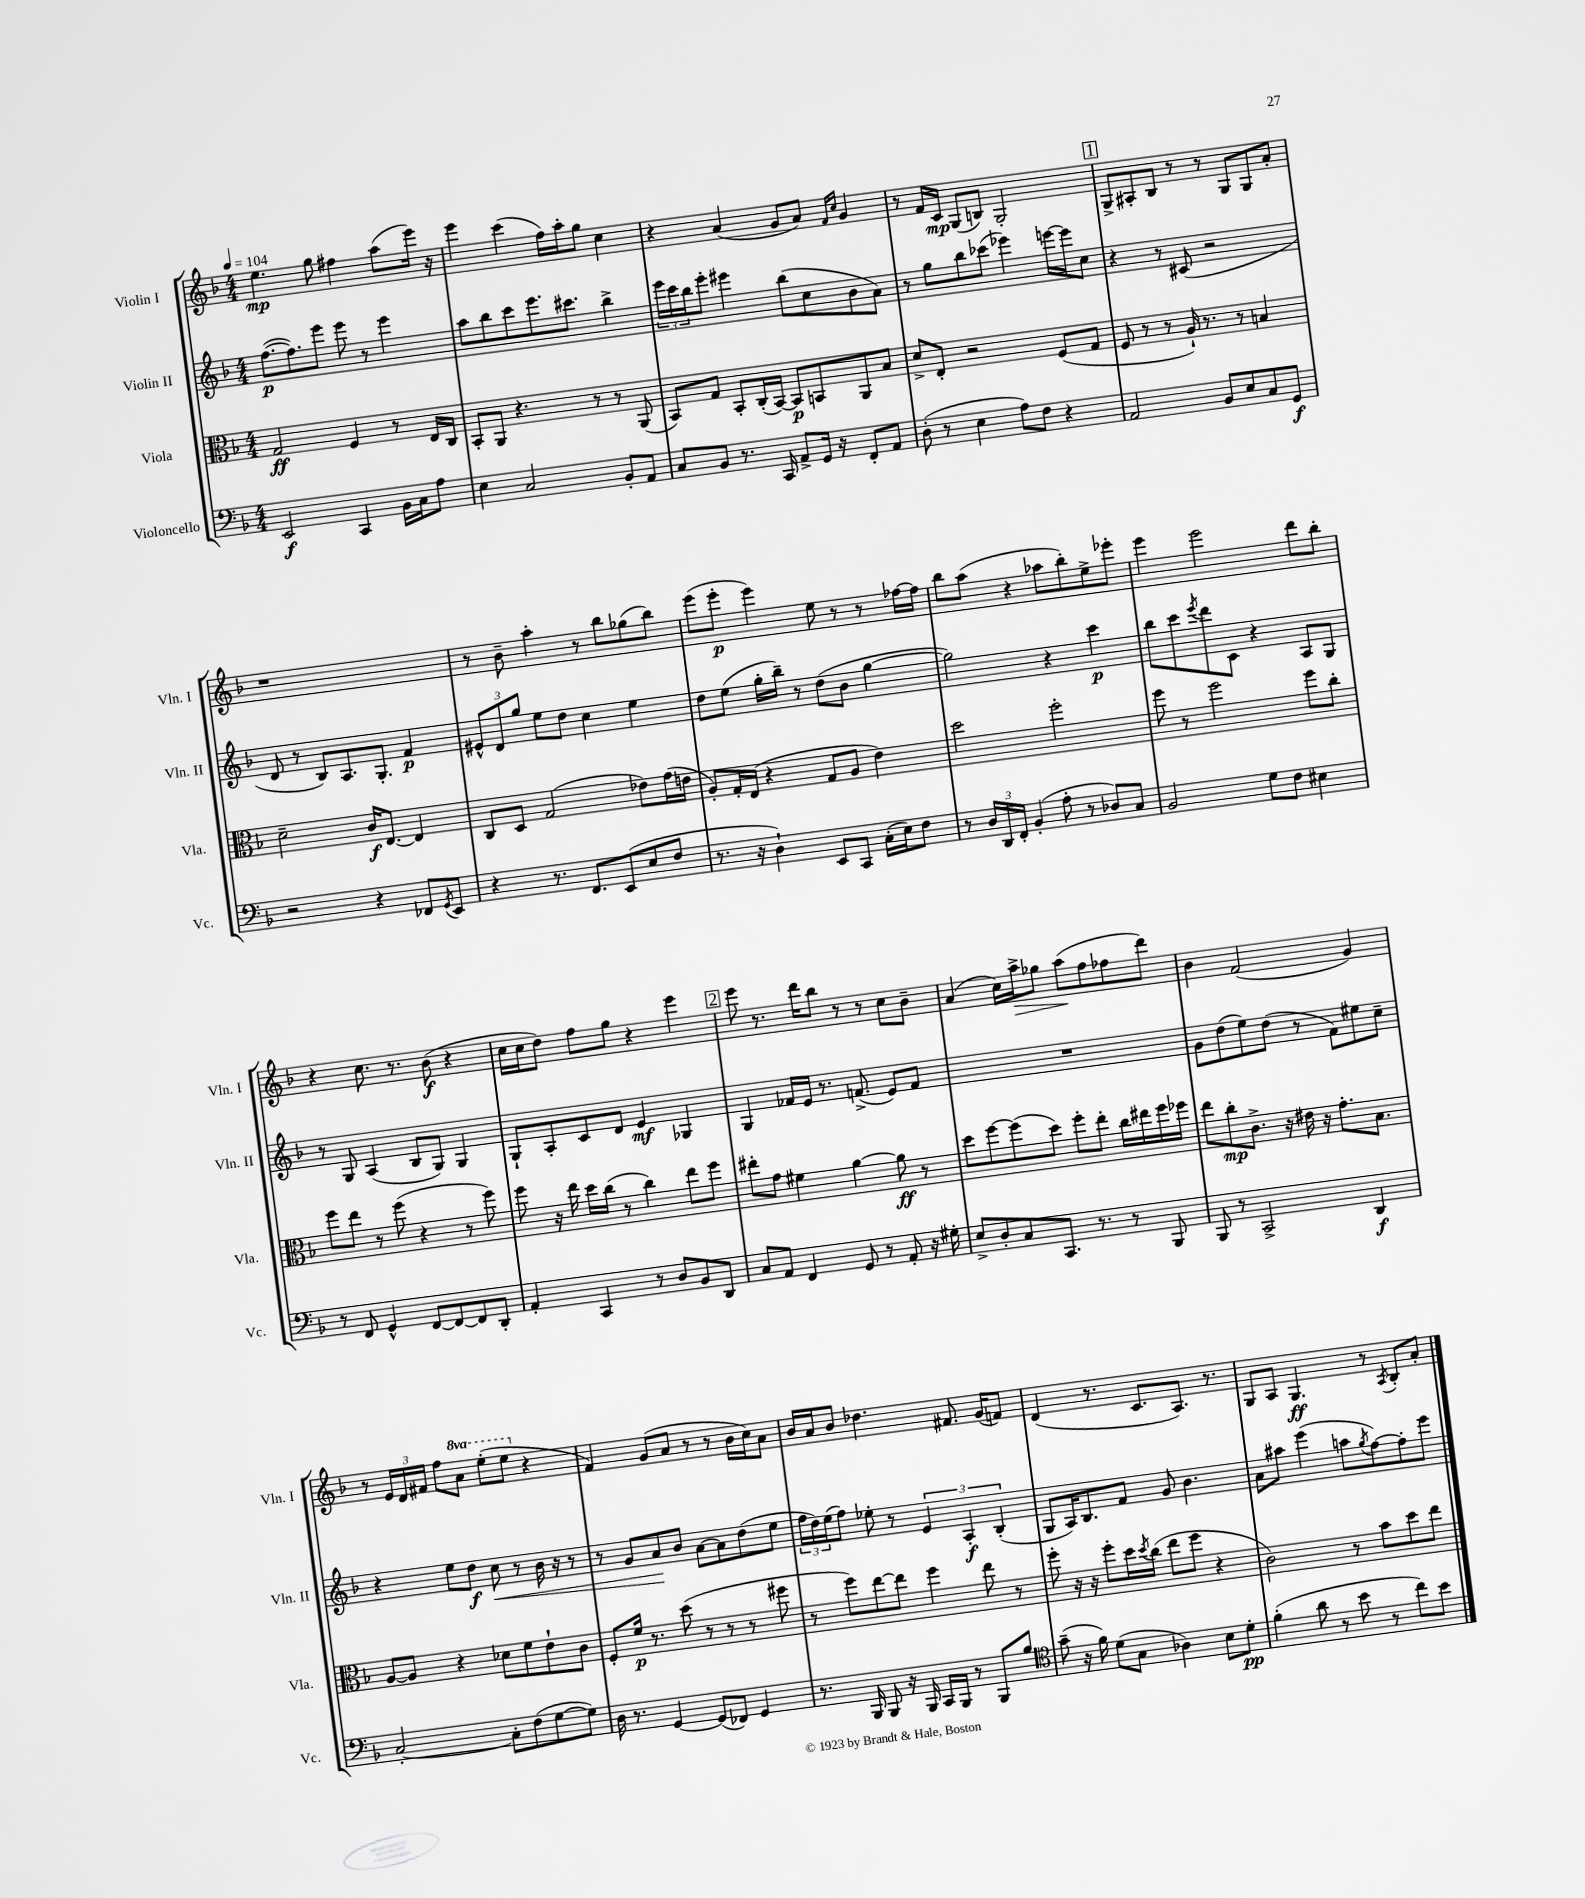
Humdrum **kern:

**kern	**kern	**kern	**kern
*staff4	*staff3	*staff2	*staff1
*clefF4	*clefC3	*clefG2	*clefG2
*k[b-]	*k[b-]	*k[b-]	*k[b-]
*M4/4	*M4/4	*M4/4	*M4/4
*MM104	*MM104	*MM104	*MM104
2EE/	2G/	([8.ff\L	4.ee\
.	.	8.ff\])	.
.	.	8eee\J	8gg\
4CC/	4F/	8eee\	4ff#\
.	.	8r	.
16BB-\LL	8r	4eee\	(8aa\L
16C\J	.	.	.
8A\J	16E/LL	.	16eee\Jk)
.	16C/JJ	.	16r
=	=	=	=
4E\	8BB-'/L	8aa\L	4eee\
.	8AA/J	8bb-\	.
2C/	4.r	8ccc\	(4ccc\
.	.	8.eee\	.
.	.	.	16ff\LL)
.	.	8.ccc#\J	16aa'\J
.	8r	.	8gg\J
8BB-'/L	8r	4bb-^\	4cc\
8AA/J	(8AA/	.	.
=	=	=	=
8C/L	8BB-/L)	24eee\LL	4r
.	.	24ccc\	.
.	.	24bb-\J	.
8BB-/J	8G/J	8eee'\J	.
8.r	8BB-'/L	4eee#\	(4a/
.	(16C'/L	.	.
16CC/	[16BB-/JJ)	.	.
8AA^/L	8BB-/]L	(8bb-\L	8g/L
16GG/Jk	8BB/	8cc\	8a/J)
16r	.	.	.
.	.	.	16qqf/LL
.	.	.	16qqcc/JJ
8FF'/L	8AA/	8b-\	4g/
8AA/J	8B-/J	8a\J)	.
=	=	=	=
(8D'\	8d^/L	8r	8r
8r	8E'/J	8gg\L	16f/LL
.	.	.	16c/JJ
4E\	2r	8bb-\	(8G/L
.	.	(8ccc-\J	8B/J)
8A\L)	.	4eee-\)	2G'/
8F\J	.	.	.
4r	(8F/L	[16eee\LL	.
.	.	16eee\]J	.
.	8G/J	8cc\J	.
=	=	=	=
2AA/	8F/	4r	8G^/L
.	8r	.	8A#'/
.	8r	8r	8B-/J
.	16A`/)	(8c#/	8r
.	8.r	.	.
8BB-/L	.	2r	8r
8E/	8r	.	8G/L
8C/	4B/	.	8G/
8GG/J	.	.	8a'/J
=	=	=	=
2r	2d~\	8d/	1r
.	.	8r	.
.	.	8B-/L)	.
.	.	8.A/	.
4r	16c/LK	.	.
.	[8.E/J	8.G'/J	.
8FF-/L	4E/]	4f/	.
8qGG/	.	.	.
8EE/J	.	.	.
=	=	=	=
4r	8C/L	12e#^^/L	8r
.	.	12d/	.
.	8D/J	.	8b-~\
.	.	12gg/J	.
8.r	(2G/	8ee\L	4aa'\
.	.	8dd\J	.
8.FF/L	.	.	.
.	.	4cc\	8r
(8EE/	.	.	8bb-\L
8E/	8e-\L)	4ee\	(8gg-\
8F/J	(16g\L	.	8bb-\J)
.	16e\JJ	.	.
=	=	=	=
8.r	8A'/L)	8dd\L	(8eee\L
.	16G'/L	(8ee\J	8eee'\J
16r	(16E/JJ	.	.
4D`\)	4r	16gg'\LL	4eee\)
.	.	16bb-~\JJ)	.
.	.	8r	.
8EE/L	8G/L	(8dd\L	8ee\
8CC/J	8A/J	8b-\J	8r
(16C'\LL	4e\)	[4gg\	8r
16E\J)	.	.	.
8F\J	.	.	[16ff-\LL
.	.	.	16ff-\]JJ
=	=	=	=
8r	2dd\	2gg\])	8bb-\L
24D/LL	.	.	(8aa\J
24DD/	.	.	.
24FF'/JJ	.	.	.
(4BB-'/	.	.	4r
8A'\	2ff'\	4r	8aa-\L
8r	.	.	8bb-'\)
8D-/L)	.	4ccc\	8ee^\
8C/J	.	.	8eee-'\J
=	=	=	=
2BB-/	8ff\	8bb-\L	4eee\
.	8r	8ccc\	.
.	.	8qeee/	.
.	2ff\	8ddd\	2eee\
.	.	8c\J	.
8G\L	.	4r	.
8F\J	.	.	.
4E#\	8ff\L	8A/L	8ddd\L
.	8cc'\J	8G/J	8bb-'\J
=	=	=	=
8r	8ff\L	8r	4r
8FF/	8ee\J	8G/	.
4GG^^/	8r	(4A/	8.cc\
.	(8ff\	.	.
.	.	.	8.r
[8FF/L	4r	8B-/L	.
8FF/_	.	8G/J)	(8b-\
8FF/]	8r	4G/	4r
8DD'/J	8ff\)	.	.
=	=	=	=
4AA'/	8ff\	8G`/L	16cc\LL
.	.	.	16cc\J
.	16r	8A'/	8dd\J)
.	16ee\	.	.
4CC/	16dd\LL	8c/	8ff\L
.	(16cc\JJ	.	.
.	8r	8d/J	8gg\J
8r	4cc\)	4e/	4r
8D/L	.	.	.
8BB-/	8ee\L	4G-/	4eee\
8DD/J	8ff\J	.	.
=	=	=	=
8C/L	8ee#'\L	4G/	8eee\
8AA/J	8g\J	.	8.r
4FF/	4f#\	16f-/LL	.
.	.	16e/JJ	16ddd\LK
.	.	8.r	8bb-\J
8GG/	[4a\	.	8r
.	.	(8.f^/	.
8r	.	.	8r
8AA'/	8a\]	8e/L)	8cc\L
16r	8r	8f/J	8b-~\J
16G#'\	.	.	.
=	=	=	=
8E^/L	8dd\L	1r	(4a/
8D'/	[8ff\	.	.
8C/	(8ff\]	.	16cc\LL)
.	.	.	16aa^\J
8.CC/J	8dd\J)	.	8gg-\J
.	8ff'\L	.	(8aa\L
8.r	.	.	.
.	8ee'\J	.	8ff\
8r	16cc\LL	.	8ff-\
.	16ee#\	.	.
8BBB-/	16ff\	.	8ddd\J)
.	16ff-\JJ	.	.
=	=	=	=
8BBB-/	8ee\L	8g\L	4b-\
8r	8cc'\	(8dd\	.
2CC^/	8.c^\J	8ee\)	(2f/
.	.	(8dd\J	.
.	16r	.	.
.	16e#\	8r	.
.	16r	.	.
.	8.g'\L	8f\L)	.
4DD/	.	8ee#\	4g/)
.	8.B-\J	.	.
.	.	8cc~\J	.
=	=	=	=
[2C'/	[8A/L	4r	8r
.	8A/]J	.	24e/LL
.	.	.	24d/
.	.	.	24f#/JJ
.	4r	8ee\L	8ff\L
.	.	8dd\J	8aa\J
8C'\]L	8d-\L	8cc\	(8eee'\L
(8F\	8f\	8r	8eee\J
[8G\	8e`\	16b-\	4r
.	.	16r	.
8G\]J)	8c\J	8r	.
=	=	=	=
16D\	8F'/L	8r	4f/)
8.r	.	.	.
.	16f/Jk	8g/L	.
.	8.r	.	.
[4GG/	.	8a/	(8g/L
.	(8dd\	8b-/J	8a/J
(8GG/]L	8r	[8a\L	8r
8FF-/J)	8r	8a\]	8r
4GG/	8r	(8dd\	16b-\LL
.	.	.	16cc\J)
.	8ff#\	8ee\J	8a\J
=	=	=	=
8.r	8r	24ff\LL	16b-/LL
.	.	24dd\)	.
.	.	.	16a/J
.	.	(24ee\J	.
.	8ff\L)	8ff\J)	8b-/J
16BBB-/	.	.	.
8BBB-/	[8ee\	8ee-'\	4.dd-\
16r	8ee\]J	8r	.
16BBB-/	.	.	.
16CC/LL	4ff\	6e/	.
16BBB-/JJ	.	.	.
8r	.	.	8.f#/
.	.	6A'/	.
8BBB-/L	8ee\	.	.
.	.	.	(16g/LK
.	.	(6B-'/	.
8B-/J	8r	.	8f/J)
=	=	=	=
*clefC4	*	*	*
(8g~\	8ff'\	8G/L	(4d/
16r	16r	16A/K)	.
16f\)	16r	8.B-/	.
(8d\L	8ff'\L	.	8.r
8G\J	16dd\L	8f/J	.
.	8qdd/	.	.
.	(16cc\JJ	.	8.c/L
4A-\)	8ee\L	8g/	.
.	8ff\J	4.b-\	8.A/J)
8B-\L	4r	.	.
.	.	.	8.r
8d'\J	.	.	.
=	=	=	=
(4f'\	2c\)	8a\L	8G/L
.	.	8aa#\J	8A/J
8a\	.	(4eee\	4.G/
8r	.	.	.
8b-\	8r	8aa\L	.
.	.	8qgg/	.
8r	8b-\L	[8ff\)	8r
.	.	.	8qA/
8cc\L)	8dd\	8ff'\]	8B-'/L
8b-\J	8ee\J	8eee\J	8a'/J
==	==	==	==
*-	*-	*-	*-
